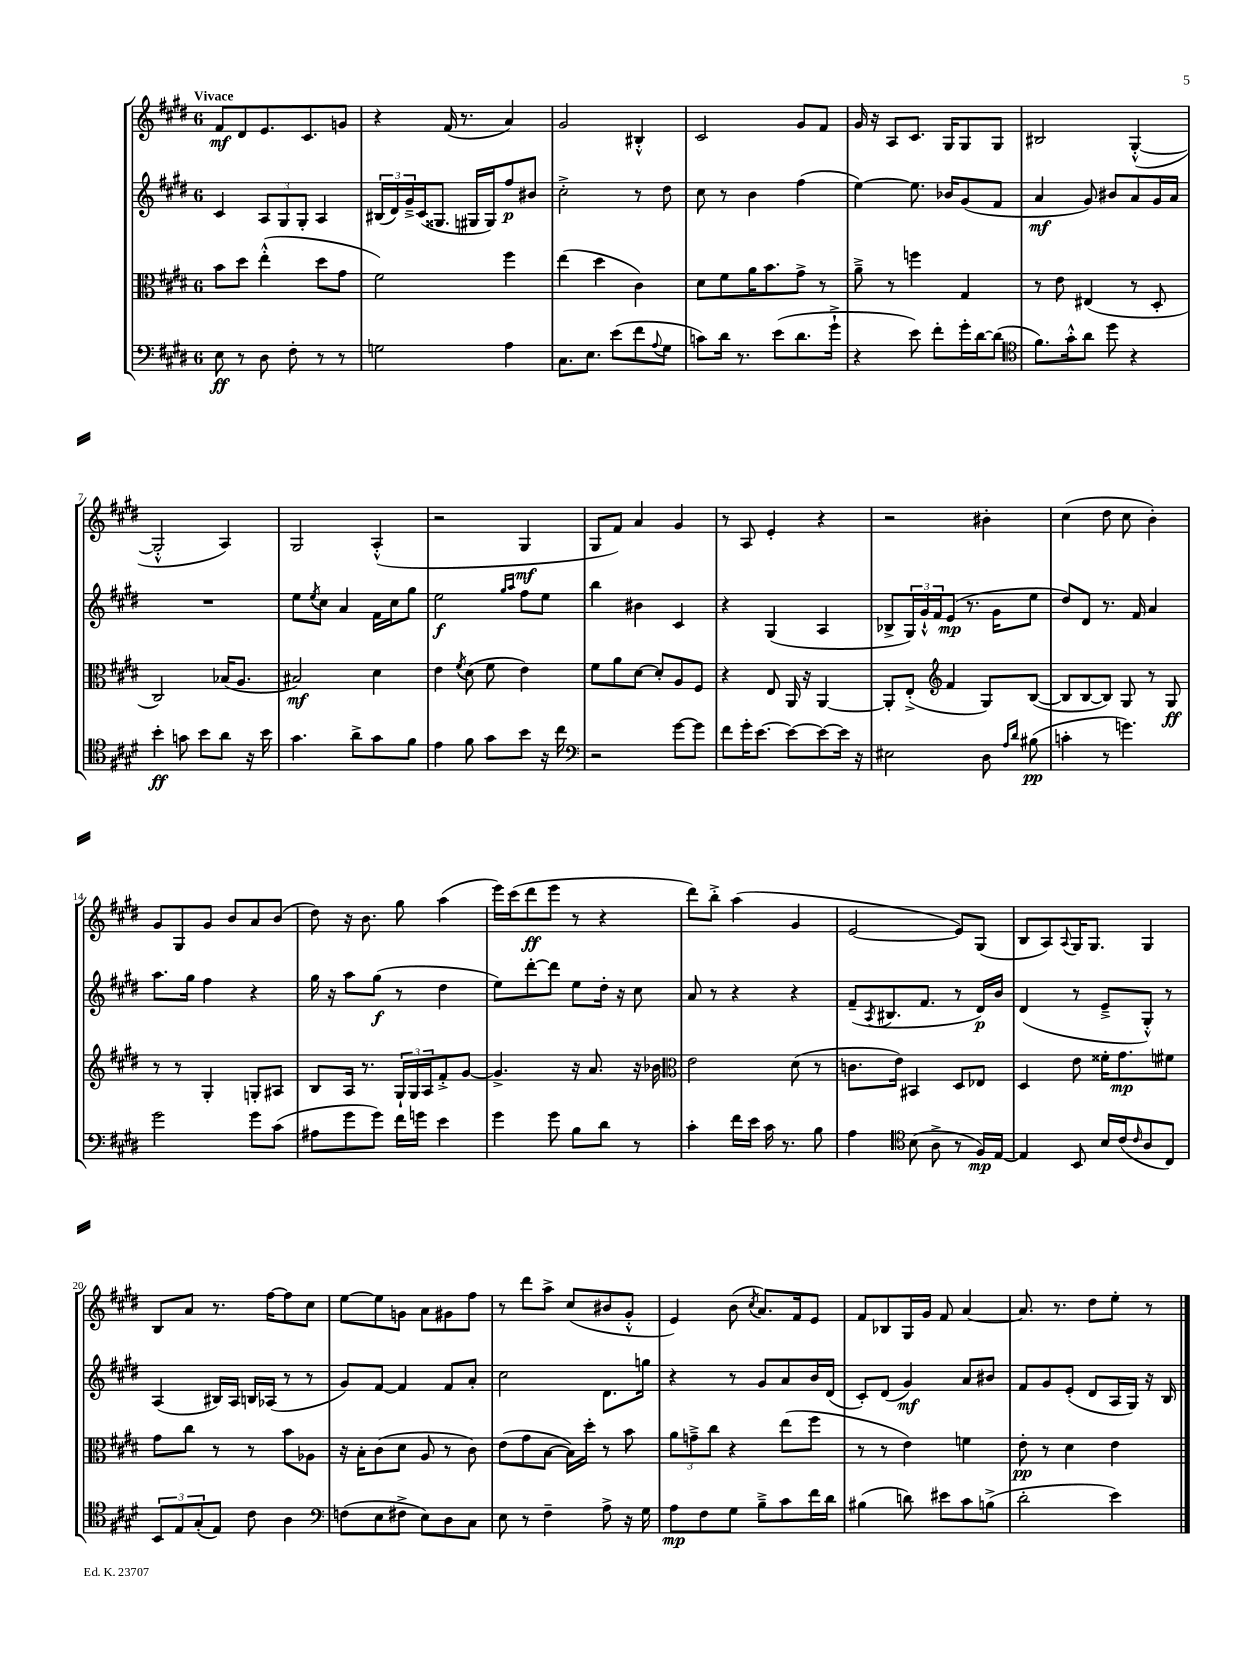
<<
\new StaffGroup <<
\new Staff = "s0" {
    \clef treble \key e \major \once \override Staff.TimeSignature.style = #'single-digit \time 6/8 \tempo "Vivace"
    fis'8\mf dis'8 e'8. cis'8. g'8 |
    r4 fis'16( r8. a'4) |
    gis'2 bis4-.-^ |
    cis'2 gis'8 fis'8 |
    gis'16 r16 a8 cis'8. gis16 gis8 gis8 |
    bis2 gis4~-.-^( |
    gis2-.-^ a4) |
    gis2 a4-.-^( |
    r2 gis4\mf |
    gis8 fis'8) a'4 gis'4 |
    r8 a8 e'4-. r4 |
    r2 bis'4-. |
    cis''4( dis''8 cis''8 b'4-.) |
    gis'8 gis8 gis'8 b'8 a'8 b'8( |
    dis''8) r16 b'8. gis''8 a''4( |
    e'''16) cis'''16( dis'''8\ff e'''8 r8 r4 |
    dis'''8) b''8-.-> a''4( gis'4 |
    e'2~ e'8) gis8( |
    b8 a8) \appoggiatura { a8 } gis16 gis8. gis4 |
    b8 a'8 r8. fis''16~ fis''8 cis''8 |
    e''8~ e''8 g'8 a'8 gis'8 fis''8 |
    r8 dis'''8 a''8-> cis''8( bis'8 gis'8-.-^ |
    e'4) b'8( \acciaccatura { cis''8 } a'8.) fis'16 e'8 |
    fis'8 bes8 gis16 gis'16 fis'8 a'4~ |
    a'8. r8. dis''8 e''8-. r8 \bar "|." |
}
\new Staff = "s1" {
    \clef treble \key e \major \once \override Staff.TimeSignature.style = #'single-digit \time 6/8
    cis'4 \tuplet 3/2 { a8 gis8 gis8-. } a4 |
    \tuplet 3/2 { bis16( dis'16) gis'16---> } cis'16( gisis8. gis16 gis16) fis''8\p bis'8 |
    cis''2-.-> r8 dis''8 |
    cis''8 r8 b'4 fis''4( |
    e''4~) e''8. bes'16 gis'8( fis'8 |
    a'4\mf gis'8) bis'8 a'8 gis'16 a'16 |
    R2. |
    e''8 \acciaccatura { e''8 } cis''8 a'4 fis'16 cis''16 gis''8 |
    e''2\f \grace { gis''16 a''16 } fis''8 e''8 |
    b''4 bis'4 cis'4 |
    r4 gis4( a4 |
    bes8-> \tuplet 3/2 { gis16) gis'16-!-^ fis'16 } e'8\mp( r8. gis'16 e''8 |
    dis''8) dis'8 r8. fis'16 a'4 |
    a''8. gis''16 fis''4 r4 |
    gis''16 r16 a''8 gis''8\f( r8 dis''4 |
    e''8) dis'''8~-. dis'''8 e''8 dis''16-. r16 cis''8 |
    a'8 r8 r4 r4 |
    fis'8--( \acciaccatura { a8 } bis8. fis'8. r8 dis'16\p) b'16 |
    dis'4( r8 e'8---> gis8-.-^) r8 |
    a4( bis16) a16 b16 aes16( r8 r8 |
    gis'8) fis'8~ fis'4 fis'8 a'8-. |
    cis''2 dis'8. g''16 |
    r4 r8 gis'8 a'8 b'16 dis'16( |
    cis'8-.) dis'8( gis'4\mf) a'8 bis'8 |
    fis'8 gis'8 e'8-.( dis'8 a16 gis16) r16 b16 \bar "|." |
}
\new Staff = "s2" {
    \clef alto \key e \major \once \override Staff.TimeSignature.style = #'single-digit \time 6/8
    b'8 dis''8 e''4-.-^( dis''8 gis'8 |
    fis'2) fis''4 |
    e''4( dis''4 cis'4) |
    dis'8 fis'8 a'16 b'8. gis'8-> r8 |
    a'8---> r8 f''4 gis4 |
    r8 e'8 eis4( r8 dis8-. |
    cis2) bes16( a8. |
    bis2\mf) dis'4 |
    e'4 \acciaccatura { fis'8 } dis'8( fis'8 e'4) |
    fis'8 a'8 dis'8~ dis'8-. a8 fis8 |
    r4 e8 a,16 r16 a,4~ |
    a,8-. e8-.->( \clef treble fis'4 gis8) b8~( |
    b8 b8~ b8) gis8 r8 gis8\ff |
    r8 r8 gis4-. g8-. ais8 |
    b8 a16 r8. \tuplet 3/2 { gis16-! gis16 a16 } fis'8-.-> gis'8~ |
    gis'4.-> r16 a'8. r16 bes'16 |
    \clef alto e'2 dis'8( r8 |
    c'8. e'16) bis,4 dis8 ees8 |
    dis4 e'8 fisis'16-. gis'8.\mp fis'8 |
    gis'8 cis''8 r8 r8 b'8 aes8 |
    r16 b16-. cis'8( dis'8 a8 r8 cis'8) |
    e'8( gis'8 b8~ b16) dis''16-. r8 b'8 |
    \tuplet 3/2 { a'8 g'8---> cis''8 } r4 e''8( fis''8 |
    r8 r8 e'4) f'4 |
    e'8-.\pp r8 dis'4 e'4 \bar "|." |
}
\new Staff = "s3" {
    \clef bass \key e \major \once \override Staff.TimeSignature.style = #'single-digit \time 6/8
    e8\ff r8 dis8 fis8-. r8 r8 |
    g2 a4 |
    cis8. e8. e'8( fis'8 \appoggiatura { a8 } gis8 |
    c'8) dis'16 r8. e'8( dis'8. gis'16-!-> |
    r4 e'8) fis'8-. gis'16-. dis'16~ dis'8( |
    \clef tenor fis'8.) gis'16-.-^ a'8 dis''8 r4 |
    b'4-.\ff g'8 b'8 a'8 r16 b'16 |
    gis'4. a'8-> gis'8 fis'8 |
    e'4 fis'8 gis'8 b'8 r16 cis''16 |
    \clef bass r2 gis'8~ gis'8 |
    fis'8 gis'16-. e'8.~ e'8~ e'8~ e'16 r16 |
    eis2 dis8 \grace { a16 dis'16 } bis8\pp( |
    c'4-. r8 g'4.) |
    gis'2 gis'8 cis'8( |
    ais8 gis'8 gis'8) fis'16 g'16 e'4 |
    gis'4 gis'8 b8 dis'8 r8 |
    cis'4-. fis'16 e'16 cis'16 r8. b8 |
    a4 \clef tenor b8( a8-> r8 fis16\mp) e16~ |
    e4 b,8 b16 cis'16( \grace { cis'16 } a8 cis8) |
    \tuplet 3/2 { b,8 e8 gis8-.( } e8) cis'8 a4 |
    \clef bass f8( e8 fis8-> e8) dis8 cis8 |
    e8 r8 fis4-- a8-> r16 gis16 |
    a8\mp fis8 gis8 b8---> cis'8 fis'16 dis'16 |
    bis4( d'8) eis'8 cis'8 b8->( |
    dis'2-. e'4) \bar "|." |
}
>>
>>
